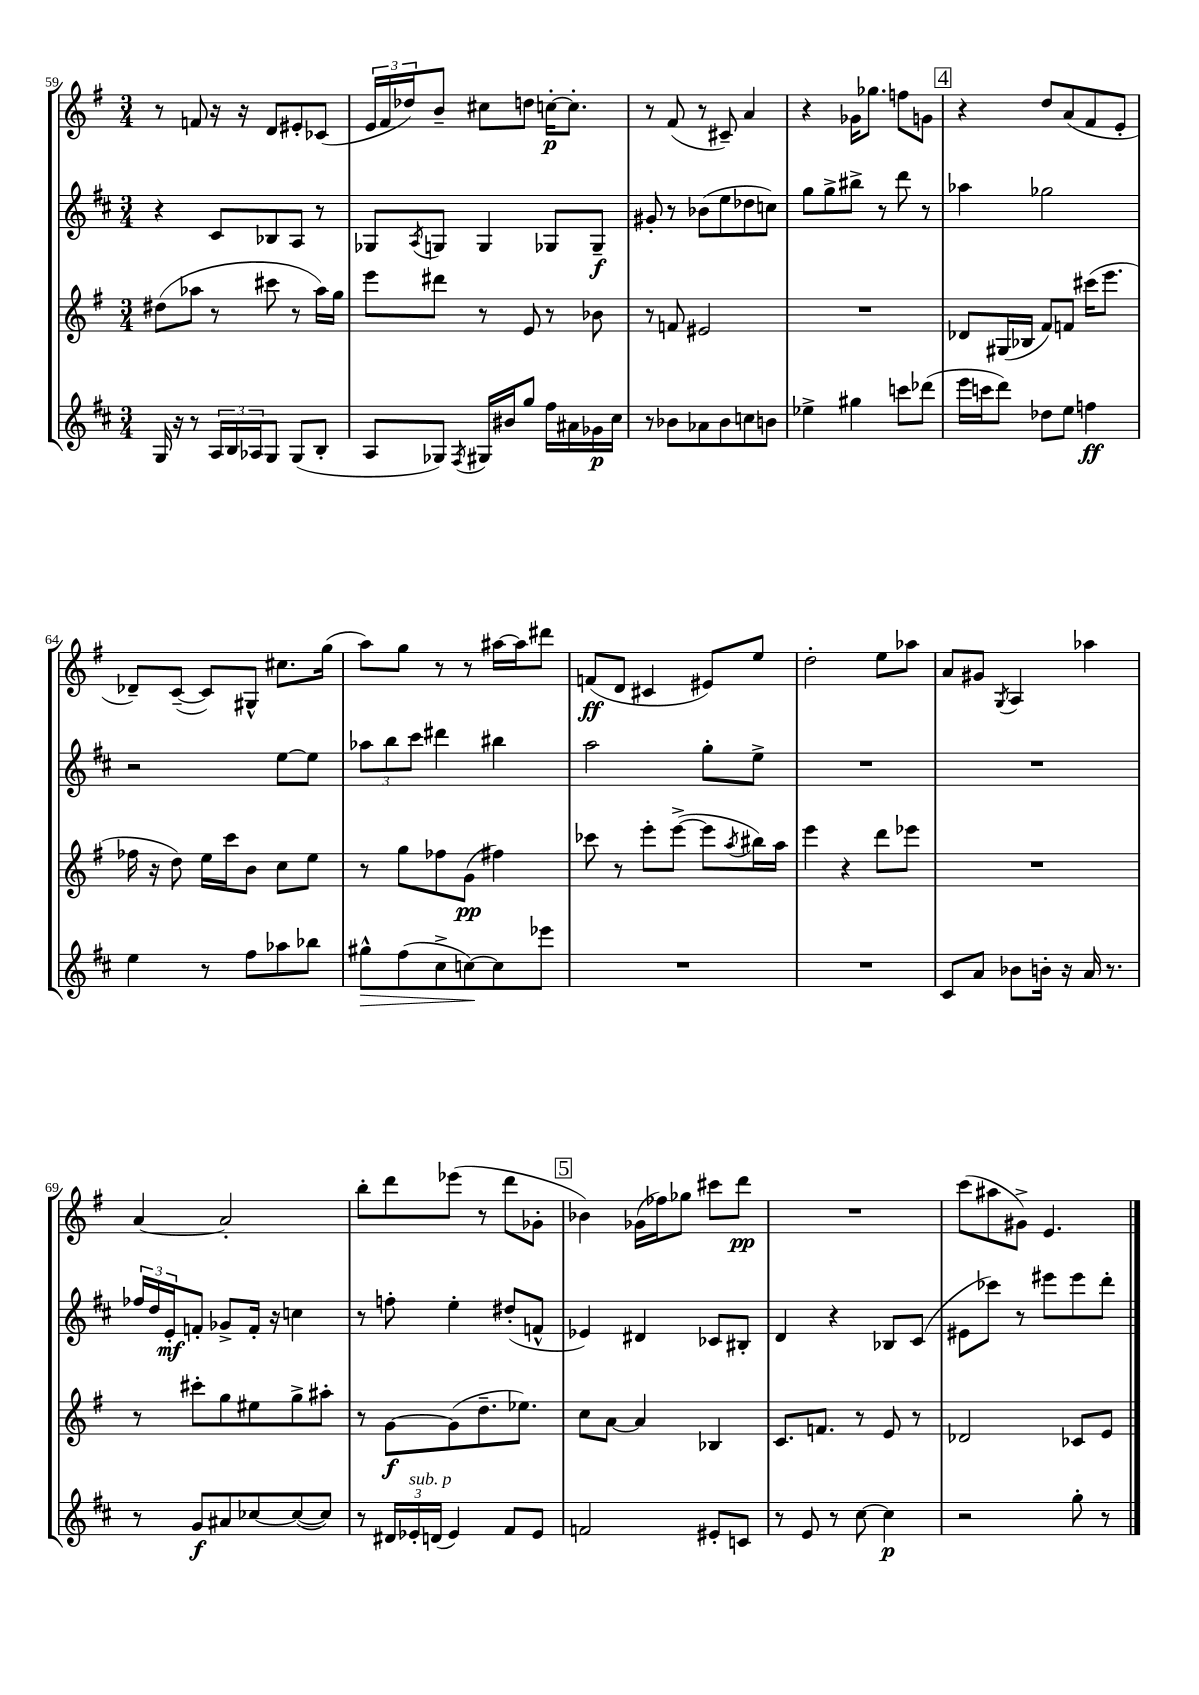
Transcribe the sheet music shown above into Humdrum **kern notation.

**kern	**dynam	**kern	**dynam	**kern	**dynam	**kern	**dynam
*part4	*part4	*part3	*part3	*part2	*part2	*part1	*part1
*staff4	*staff4	*staff3	*staff3	*staff2	*staff2	*staff1	*staff1
*clefG2	*	*clefG2	*	*clefG2	*	*clefG2	*
*k[f#c#]	*	*k[f#]	*	*k[f#c#]	*	*k[f#]	*
*M3/4	*	*M3/4	*	*M3/4	*	*M3/4	*
=59	=59	=59	=59	=59	=59	=59	=59
16G/	.	(8dd#X\L	.	4r	.	8r	.
16r	.	.	.	.	.	.	.
8r	.	8aa-X\J	.	.	.	8fn/	.
24A/LL	.	8r	.	8c#/L	.	16r	.
24B/	.	.	.	.	.	.	.
.	.	.	.	.	.	16r	.
24A-X/J	.	.	.	.	.	.	.
8G/J	.	8ccc#X\	.	8B-X/	.	8d/L	.
(8G/L	.	8r	.	8A/J	.	8e#X'/	.
8B'/J	.	16aa-\LL)	.	8r	.	(8c-X/J	.
.	.	16gg\JJ	.	.	.	.	.
=60	=60	=60	=60	=60	=60	=60	=60
8A/L	.	8eee\L	.	8G-X/L	.	24e/LL	.
.	.	.	.	.	.	24f#/	.
.	.	.	.	.	.	24dd-X/J)	.
.	.	.	.	8qA/	.	.	.
8G-X/J)	.	8ddd#X\J	.	8Gn/J	.	8b~/J	.
8qF#/	.	.	.	.	.	.	.
16G#X/LL	.	8r	.	4G/	.	8cc#X\L	.
16b#X/J	.	.	.	.	.	.	.
8gg/J	.	8e/	.	.	.	8ddn\J	.
16ff#\LL	.	8r	.	8G-X/L	.	[16ccn'\KL	p
16a#X\	.	.	.	.	.	8.cc'\J]	.
16g-X\	p	8b-X\	.	8G-~/J	f	.	.
16cc#\JJ	.	.	.	.	.	.	.
=61	=61	=61	=61	=61	=61	=61	=61
8r	.	8r	.	8g#X'/	.	8r	.
8b-X\L	.	8fn/	.	8r	.	(8f#/	.
8a-X\	.	2e#X/	.	(8b-X\L	.	8r	.
8b-\	.	.	.	8ee\	.	8c#X~/)	.
8ccn\	.	.	.	8dd-X\	.	4a/	.
8bn\J	.	.	.	8ccn\J)	.	.	.
=62	=62	=62	=62	=62	=62	=62	=62
4ee-X^\	.	2.r	.	8gg\L	.	4r	.
.	.	.	.	8gg^\	.	.	.
4gg#X\	.	.	.	8bb#X^\J	.	16g-X\KL	.
.	.	.	.	.	.	8.gg-X\J	.
.	.	.	.	8r	.	.	.
8cccn\L	.	.	.	8ddd\	.	8ffn\L	.
(8ddd-X\J	.	.	.	8r	.	8gn\J	.
!!LO:REH:place=s1:t=4
=63	=63	=63	=63	=63	=63	=63	=63
16eee\LL	.	8d-X/L	.	4aa-X\	.	4r	.
16cccn\J	.	.	.	.	.	.	.
8ddd\J)	.	(16G#X/L	.	.	.	.	.
.	.	16B-X/JJ	.	.	.	.	.
8dd-X\L	.	8f#/L)	.	2gg-X\	.	8dd/L	.
8ee\J	.	8fn/J	.	.	.	(8a/	.
4ffn\	ff	(16ccc#X\KL	.	.	.	8f#/	.
.	.	8.eee\J	.	.	.	.	.
.	.	.	.	.	.	8e'/J	.
!!LO:LB:g=z
=64	=64	=64	=64	=64	=64	=64	=64
4ee\	.	16ff-X\	.	2r	.	8d-X~/L)	.
.	.	16r	.	.	.	.	.
.	.	8dd\)	.	.	.	([8c~/J	.
8r	.	16ee\LL	.	.	.	8c/L])	.
.	.	16ccc\J	.	.	.	.	.
8ff#\L	.	8b\J	.	.	.	8G#X^^/J	.
8aa-X\	.	8cc\L	.	[8ee\L	.	8.cc#X\L	.
8bb-X\J	.	8ee\J	.	8ee\J]	.	.	.
.	.	.	.	.	.	(16gg\Jk	.
=65	=65	=65	=65	=65	=65	=65	=65
!	!LO:HP:b	!	!	!	!	!	!
8gg#X^^\L	>	8r	.	12aa-X\L	.	8aa\L)	.
.	.	.	.	12bb\	.	.	.
(8ff#\	.	8gg\L	.	.	.	8gg\J	.
.	.	.	.	12ccc#\J	.	.	.
8cc#^\	.	8ff-X\	.	4ddd#X\	.	8r	.
[8ccn\)	.	(8g\J	pp	.	.	8r	.
8cc\]	]	4ff#X\)	.	4bb#X\	.	[16aa#X\LL	.
.	.	.	.	.	.	16aa#\J]	.
8eee-X\J	.	.	.	.	.	8ddd#X\J	.
=66	=66	=66	=66	=66	=66	=66	=66
2.r	.	8ccc-X\	.	2aa\	.	(8fn/L	ff
.	.	8r	.	.	.	8d/J	.
.	.	8eee'\L	.	.	.	4c#X/	.
.	.	([8eee^\J	.	.	.	.	.
.	.	8eee\L]	.	8gg'\L	.	8e#X/L)	.
.	.	8qaa/	.	.	.	.	.
.	.	16bb#X\L)	.	8ee^\J	.	8ee/J	.
.	.	16aa\JJ	.	.	.	.	.
=67	=67	=67	=67	=67	=67	=67	=67
2.r	.	4eee\	.	2.r	.	2dd'\	.
.	.	4r	.	.	.	.	.
.	.	8ddd\L	.	.	.	8ee\L	.
.	.	8eee-X\J	.	.	.	8aa-X\J	.
=68	=68	=68	=68	=68	=68	=68	=68
8c#/L	.	2.r	.	2.r	.	8a/L	.
8a/J	.	.	.	.	.	8g#X/J	.
.	.	.	.	.	.	8qG/	.
8b-X\L	.	.	.	.	.	4A/	.
16bn'\Jk	.	.	.	.	.	.	.
16r	.	.	.	.	.	.	.
16a/	.	.	.	.	.	4aa-X\	.
8.r	.	.	.	.	.	.	.
!!LO:LB:g=z
=69	=69	=69	=69	=69	=69	=69	=69
8r	.	8r	.	24ff-X/LL	.	[4a/	.
.	.	.	.	24dd/	.	.	.
.	.	.	.	24e'/J	mf	.	.
8g/L	f	8ccc#X'\L	.	8fn'/J	.	.	.
8a#X/	.	8gg\	.	8g-X^/L	.	2a'/]	.
[8cc-X/	.	8ee#X\	.	16f'/Jk	.	.	.
.	.	.	.	16r	.	.	.
(8cc-/_	.	8gg^\	.	4ccn\	.	.	.
8cc-/J])	.	8aa#X'\J	.	.	.	.	.
=70	=70	=70	=70	=70	=70	=70	=70
8r	.	8r	.	8r	.	8bb'\L	.
24d#X/LL	.	[8g\L	f	8ffn'\	.	8ddd\	.
!LO:TX:a:i:t=sub. p	!	!	!	!	!	!	!
24e-X'/	.	.	.	.	.	.	.
(24dn/JJ	.	.	.	.	.	.	.
4e-/)	.	(8g\]	.	4ee'\	.	(8eee-X\J	.
.	.	8.dd~\	.	.	.	8r	.
8f#/L	.	.	.	(8dd#X'/L	.	8ddd\L	.
.	.	8.ee-X\J)	.	.	.	.	.
8e-/J	.	.	.	8fn^^/J	.	8g-X'\J	.
!!LO:REH:place=s1:t=5
=71	=71	=71	=71	=71	=71	=71	=71
2fn/	.	8cc\L	.	4e-X/)	.	4b-X\)	.
.	.	[8a\J	.	.	.	.	.
.	.	4a/]	.	4d#X/	.	(16g-X\LL	.
.	.	.	.	.	.	16ff-X\J)	.
.	.	.	.	.	.	8gg-X\J	.
8e#X'/L	.	4B-X/	.	8c-X/L	.	8ccc#X\L	.
8cn/J	.	.	.	8B#X'/J	.	8ddd\J	pp
=72	=72	=72	=72	=72	=72	=72	=72
8r	.	8.c/L	.	4d/	.	2.r	.
8e/	.	.	.	.	.	.	.
.	.	8.fn/J	.	.	.	.	.
8r	.	.	.	4r	.	.	.
[8cc#\	.	8r	.	.	.	.	.
4cc#\]	p	8e/	.	8B-X/L	.	.	.
.	.	8r	.	(8c#/J	.	.	.
=73	=73	=73	=73	=73	=73	=73	=73
2r	.	2d-X/	.	8e#X\L	.	(8ccc\L	.
.	.	.	.	8ccc-X\J)	.	8aa#X\	.
.	.	.	.	8r	.	8g#X^\J)	.
.	.	.	.	8eee#X\L	.	4.e/	.
8gg'\	.	8c-X/L	.	8eee#\	.	.	.
8r	.	8e/J	.	8ddd'\J	.	.	.
==	==	==	==	==	==	==	==
*-	*-	*-	*-	*-	*-	*-	*-
